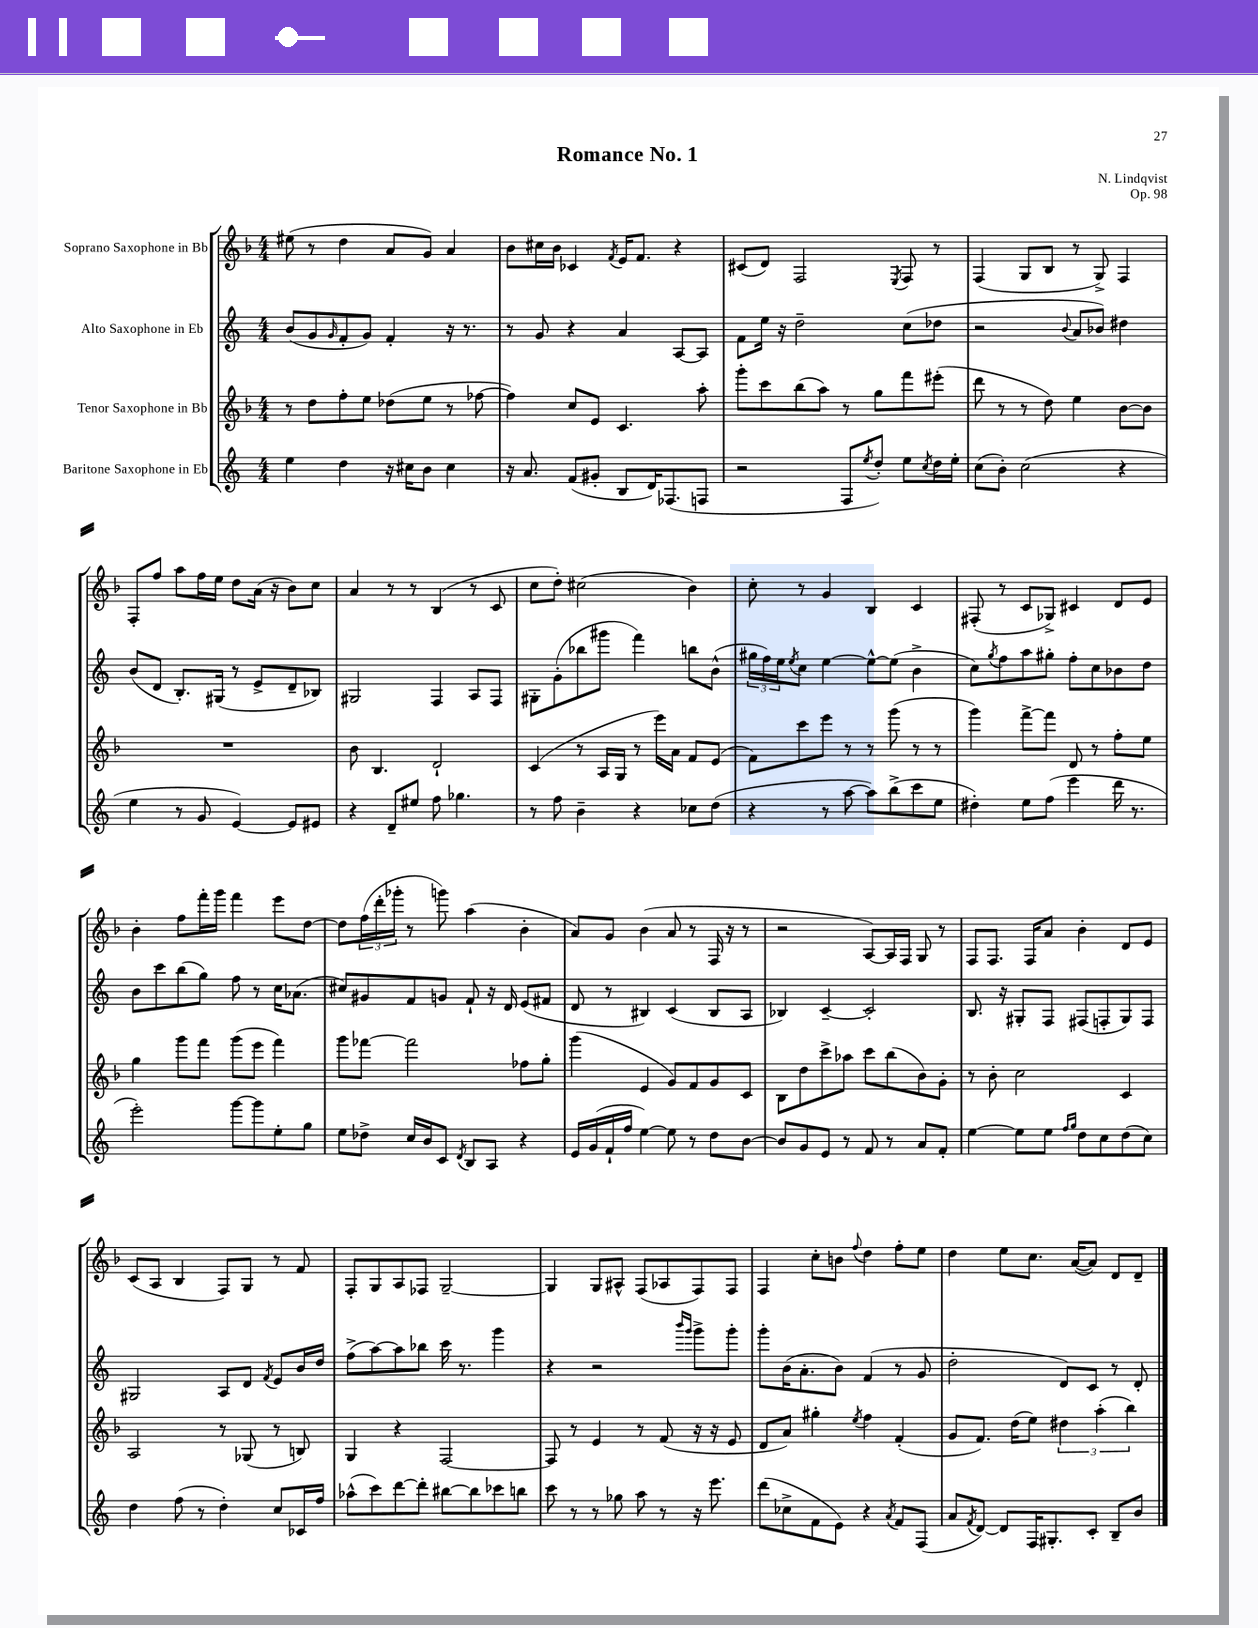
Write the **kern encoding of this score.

**kern	**kern	**kern	**kern
*part4	*part3	*part2	*part1
*staff4	*staff3	*staff2	*staff1
*I"Baritone Saxophone in Eb	*I"Tenor Saxophone in Bb	*I"Alto Saxophone in Eb	*I"Soprano Saxophone in Bb
*clefG2	*clefG2	*clefG2	*clefG2
*k[]	*k[b-]	*k[]	*k[b-]
*M4/4	*M4/4	*M4/4	*M4/4
=1	=1	=1	=1
4ee\	8r	(8b/L	(8ee#X\
.	8dd\L	8g/	8r
.	.	16qqg/	.
4dd\	8ff'\	8f'/	4dd\
.	8ee\J	8g/J)	.
16r	(8dd-X\L	4f'/	8a/L
16cc#X\KL	.	.	.
8b\J	8ee\J	.	8g/J)
4cc#\	8r	16r	4a/
.	.	8.r	.
.	[8ff-X\	.	.
=2	=2	=2	=2
16r	4ff-\])	8r	8b-\L
8.a/	.	.	.
.	.	8g/	16cc#X\L
.	.	.	16b-\JJ
(8f/L	8cc/L	4r	4c-X/
8g#X'/J	8e/J	.	.
.	.	.	8qf/
8B/L	4.c/	4a/	16e/KL
.	.	.	8.f/J
16d/K)	.	.	.
(8.F-X/	.	.	.
.	.	[8A/L	4r
8Fn/J	8aa'\	8A/J]	.
=3	=3	=3	=3
2r	8ggg'\L	8f\L	(8c#X/L
.	8ccc\	16ee\Jk	8d/J)
.	.	16r	.
.	(8bb-\	2dd~\	2F/
.	8aa\J)	.	.
8F/L	8r	.	.
8qee/	.	.	.
8dd'/J)	8gg\L	.	.
.	.	.	8qE/
8ee\L	8fff\	(8cc\L	8F/
8qcc/	.	.	.
16dd\L	(8eee#X'\J	8dd-X\J	8r
16ee'\JJ	.	.	.
=4	=4	=4	=4
(8cc\L	8ddd\	2r	(4F/
8b'\J)	8r	.	.
(2cc\	8r	.	8G/L
.	8dd\)	.	8B-/J
.	.	8qqb/	.
.	4ee\	8a/L	8r
.	.	8b-X/J)	8G^/)
4r	[8b-\L	4dd#X\	4F/
.	8b-\J]	.	.
!!LO:LB:g=z
=5	=5	=5	=5
4ee\	1r	(8b/L	8F'/L
.	.	8d/J	8ff/J
8r	.	8.B'/L)	8aa\L
8g/	.	.	16ff\L
.	.	(16G#X/Jk	16ee\JJ
[4e/)	.	8r	8dd\L
.	.	8e^/L	(16a\Jk
.	.	.	16r
8e/L]	.	8d~/	8b-\L)
8e#X/J	.	8B-X/J)	8cc\J
=6	=6	=6	=6
4r	8b-\	2G#X/	4a/
.	4.B-/	.	.
8d~/L	.	.	8r
8ee#X/J	.	.	8r
8ff\	2d`/	4F/	(4B-/
4.gg-X\	.	.	.
.	.	8A/L	8r
.	.	8F/J	8c/
=7	=7	=7	=7
8r	(4c/	8G#X'\L	8cc\L
8ff\	.	(8g'\	8dd'\J)
4b~\	8r	8bb-X\	(2cc#X\
.	16A/LL	8ggg#X\J	.
.	16G/JJ	.	.
4r	8r	4fff\)	.
.	16eee\LL)	.	.
.	16a\JJ	.	.
8cc-X\L	8f/L	8bbn\L	4b-\)
(8dd\J	(8e/J	(8b^^\J	.
=8	=8	=8	=8
4r	8f\L)	24gg#X\LL	8cc'\
.	.	24ff\)	.
.	.	24ee\J	.
.	.	8qee/	.
.	8ccc\	8cc\J	8r
8r	8eee\J	[4ee\	4g/
[8aa\	8r	.	.
8aa\L])	8r	8ee^^\L_	4B-/
(8bb^\	(8ggg\	(8ee\J]	.
8ccc\	8r	4b^\	4c/
8ee\J	8r	.	.
=9	=9	=9	=9
4dd#X'\)	4ggg\)	8cc\L)	(8F#X'/
.	.	8qgg/	.
.	.	8ff\	8r
8ee\L	[8fff^\L	8aa\	8c/L
(8ff\J	8fff\J]	8gg#X'\J	8G-X^/J)
4eee\	8d/	8ff'\L	4c#X/
.	8r	8cc\	.
16ddd\	8ff'\L	8b-X\	8d/L
8.r	.	.	.
.	8ee\J	8dd\J	8e/J
!!LO:LB:g=z
=10	=10	=10	=10
2eee'\)	4gg\	8b\L	4b-'\
.	.	8ccc\	.
.	8ggg\L	(8bb\	8ff\L
.	8fff\J	8gg\J)	16fff'\L
.	.	.	16ggg\JJ
[8ggg\L	(8ggg\L	8ff\	4fff\
8ggg\]	8eee\J	8r	.
8ee'\	4fff\)	16cc\KL	8eee\L
.	.	(8.a-X\J	.
8gg\J	.	.	[8dd\J
=11	=11	=11	=11
8ee\L	8ggg\L	8cc#X/L)	8dd\L]
8dd-X^\J	[8fff-X\J	8g#X/	(24ff\L
.	.	.	24ddd'\
.	.	.	24ggg-X'\JJ
16cc/LL	2fff-\]	8f/	8r
16b/J	.	.	.
8c/J	.	8gn/J	8gggn\)
8qd/	.	.	.
8B/L	.	8f`/	(4aa\
8A/J	.	16r	.
.	.	16d/	.
4r	8ff-X\L	(8e/L	4b-'\
.	8gg'\J	8f#X/J	.
=12	=12	=12	=12
16e/LL	(4ggg\	8d/	8a/L)
(16g/	.	.	.
16f`/	.	8r	8g/J
16ff/JJ	.	.	.
[4ee\)	4e/	4B#X/)	(4b-\
8ee\]	8g/L)	(4c/	8a/
8r	8f/	.	8r
8dd\L	8g/	8B#/L	16F/
.	.	.	16r
[8b\J	8c/J	8A/J	8r
=13	=13	=13	=13
8b/L]	8B-\L	4B-X/)	2r
8g/	8dd\	.	.
8e/J	8ccc^\	[4c~/	.
8r	8aa-X\J	.	.
8f/	8ccc\L	2c'/]	[8A/L)
8r	(8bb-\	.	16A/L]
.	.	.	16F/JJ
8a/L	8b-\)	.	8G/
8f'/J	8g'\J	.	8r
=14	=14	=14	=14
[4ee\	8r	8.B/	8F/L
.	8b-'\	.	8.F/J
.	.	16r	.
8ee\L]	2cc\	8G#X'/L	.
.	.	.	16F/KL
8ee\J	.	8F/J	8a/J
16qqff/LL	.	.	.
16qqgg/JJ	.	.	.
8dd\L	.	(8F#X/L	4b-'\
8cc\	.	8Fn'/	.
(8dd\	4c/	8G#/)	8d/L
8cc\J)	.	8F/J	8e/J
!!LO:LB:g=z
=15	=15	=15	=15
4dd\	2A/	2G#X/	(8c/L
.	.	.	8A/J
(8ff\	.	.	4B-/
8r	.	.	.
4dd'\)	8r	8A/L	8F/L)
.	(8G-X/	8d/J	8G/J
.	.	8qf/	.
8cc/L	8r	8e/L	8r
16c-X/L	8Bn/)	16b/L	8f/
16ff/JJ	.	16dd/JJ	.
=16	=16	=16	=16
(8aa-X^^\L	4G/	(8ff^\L	8F'/L
8ccc\)	.	[8aa\)	8G/
[8ddd\	4r	8aa\]	8A/
8ddd'\J]	.	8bb-X\J	8F-X/J
[8bb#X\L	[2F/	16ccc\	[2G~/
.	.	8.r	.
8bb#\]	.	.	.
8ccc-X\	.	4ggg\	.
8bbn\J	.	.	.
=17	=17	=17	=17
8ccc\	8F/]	4r	4G/]
8r	8r	.	.
8r	4e/	2r	8G/L
8gg-X\	.	.	8A#X^^/J
8aa\	8r	.	(8F/L
8r	(8f/	.	8A-X/
.	.	16qqbbb/LL	.
.	.	16qqggg/JJ	.
16r	16r	8ggg^\L	8F/)
8.eee\	16r	.	.
.	8e/	8ggg'\J	8F/J
=18	=18	=18	=18
(8ddd\L	8d/L	8ggg'\L	4F/
8cc-X^\	8a/J)	(16b\K	.
.	.	8.a'\	.
8f\	4gg#X'\	.	8cc'\L
8e\J)	.	8b\J)	8bn\J
.	8qee/	.	8qqff/
4r	4ff\	(4f/	4dd\
8qa/	.	.	.
8f/L	(4f'/	8r	8ff'\L
(8F/J	.	8g/	8ee\J
=19	=19	=19	=19
8a/L	8g/L	2dd'\	4dd\
8qf/	.	.	.
[8d/J)	8.f/J)	.	.
8d/L]	.	.	8ee\L
.	(16dd\KL	.	.
16F/K	8ee\J)	.	8.cc\J
8.G#X'/	.	.	.
.	6dd#X\	8d/L)	.
.	.	.	([16a/KL
8c'/J	.	8c/J	8a/J])
.	(6aa'\	.	.
8B~/L	.	8r	8d/L
.	6bb-\)	.	.
8b/J	.	8d'/	8d~/J
==	==	==	==
*-	*-	*-	*-
